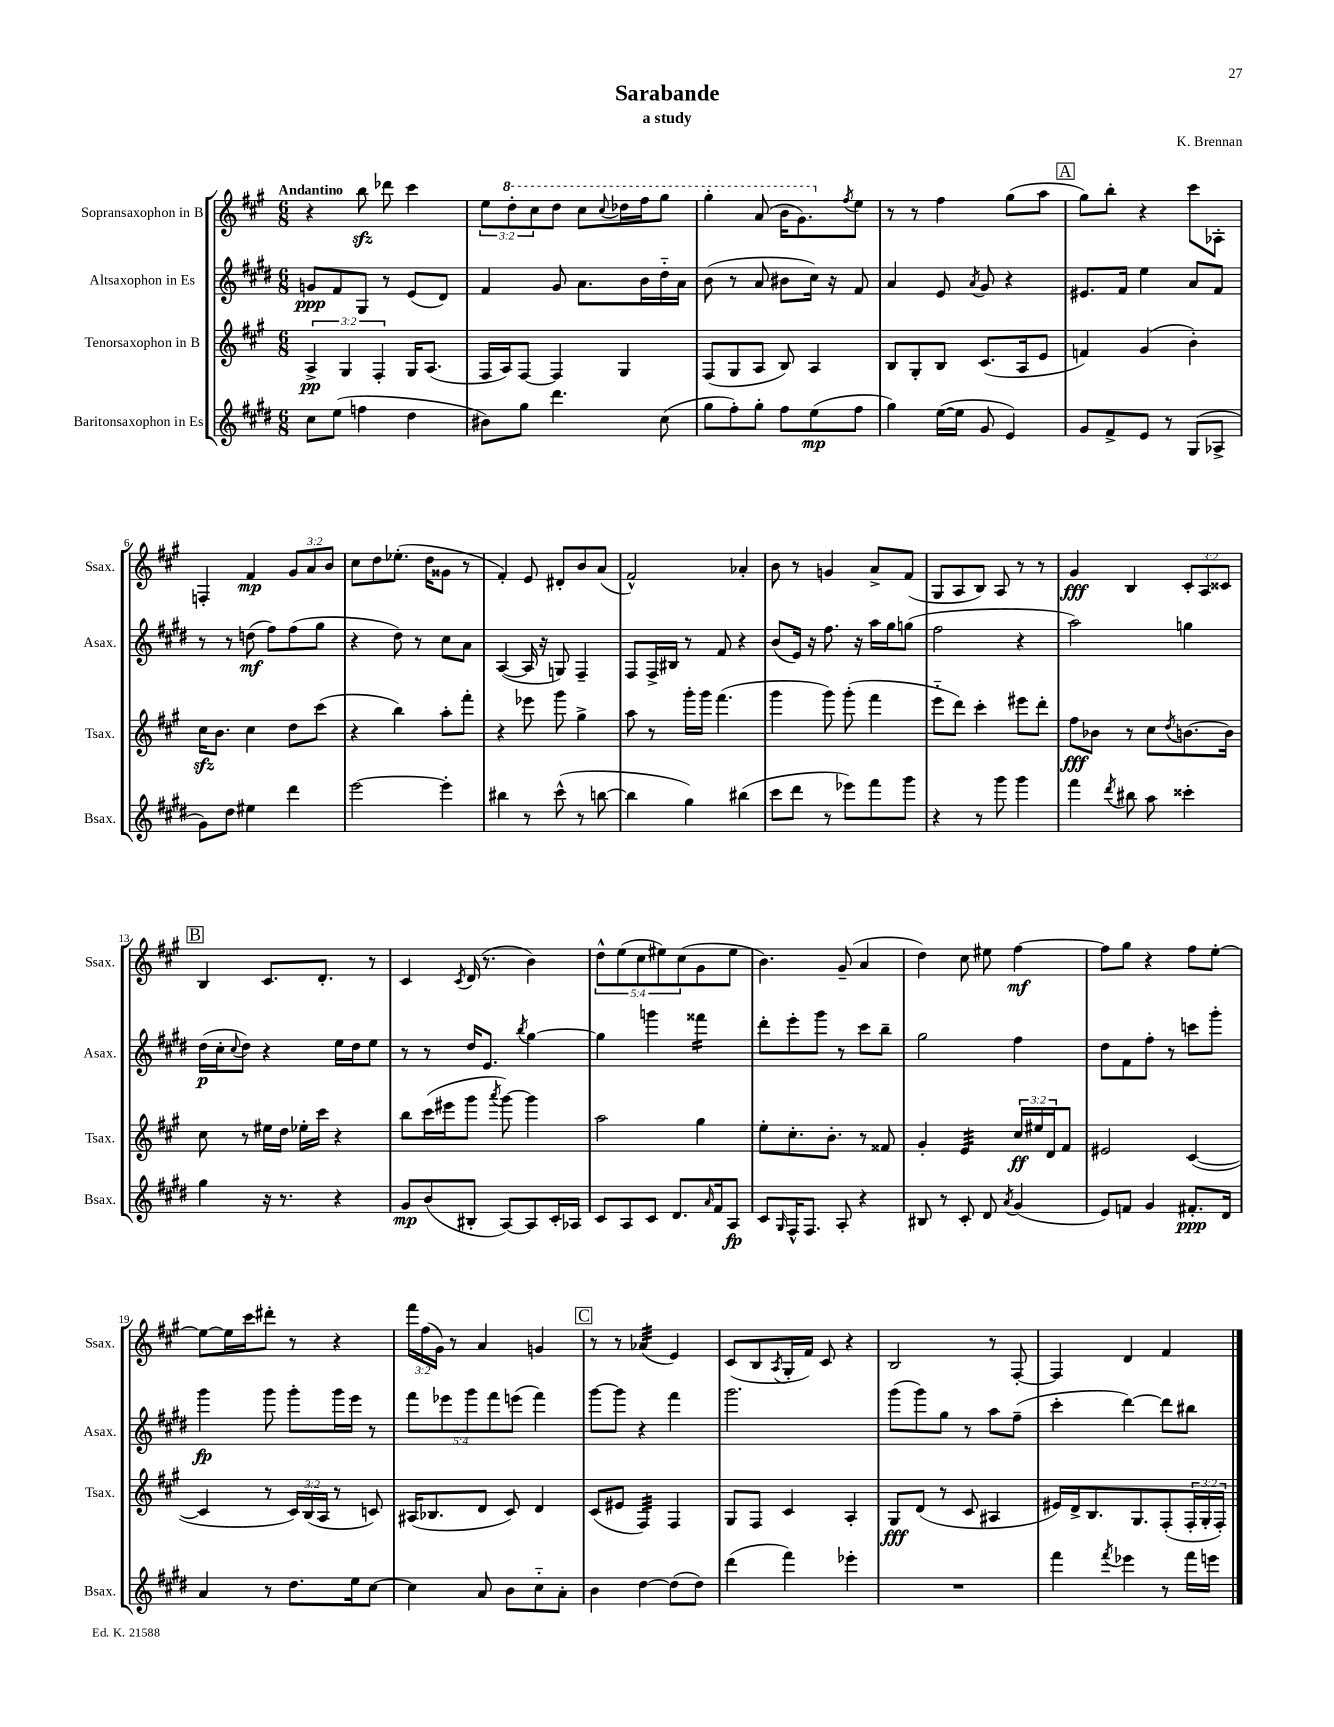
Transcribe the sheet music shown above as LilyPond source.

\header { title = "Sarabande" composer = "K. Brennan" subtitle = "a study" }
<<
\new StaffGroup <<
\new Staff = "s0" \with { instrumentName = "Sopransaxophon in B" shortInstrumentName = "Ssax." } {
    \clef treble \key a \major \numericTimeSignature \time 6/8 \override Staff.TupletNumber.text = #tuplet-number::calc-fraction-text \tempo "Andantino"
    r4 b''8\sfz des'''8 cis'''4 |
    \tuplet 3/2 { e''8 \ottava #1 d'''8-. cis'''8 } d'''8 cis'''8 \appoggiatura { cis'''8 } des'''16 fis'''16 gis'''8 |
    gis'''4-. a''8( b''16 gis''8.) \ottava #0 \acciaccatura { fis''8 } e''8 |
    r8 r8 fis''4 gis''8( a''8 |
    \mark \markup { \box "A" } gis''8) b''8-. r4 cis'''8 aes8-. |
    f4-. fis'4\mp \tuplet 3/2 { gis'8 a'8 b'8 } |
    cis''8 d''8 ees''8.-.( d''16 gisis'8 r8 |
    fis'4-.) e'8 dis'8-. b'8 a'8( |
    fis'2-^) aes'4-. |
    b'8 r8 g'4 a'8-> fis'8( |
    gis8 a8 b8) a8 r8 r8 |
    gis'4\fff b4 \tuplet 3/2 { cis'8-. a8 cisis'8 } |
    \mark \markup { \box "B" } b4 cis'8. d'8.-. r8 |
    cis'4 \acciaccatura { cis'8 } d'16( r8. b'4) |
    \tuplet 5/4 { d''8-^ e''8( cis''8 eis''8) cis''8( } gis'8 eis''8 |
    b'4.) gis'8--( a'4 |
    d''4) cis''8 eis''8 fis''4~\mf |
    fis''8 gis''8 r4 fis''8 e''8~-. |
    e''8~ e''16 cis'''16 dis'''8-. r8 r4 |
    \tuplet 3/2 { fis'''16 fis''16( gis'16) } r8 a'4 g'4 |
    \mark \markup { \box "C" } r8 r8 aes'4:32( e'4) |
    cis'8( b8 \acciaccatura { a8 } gis16-. fis'16) cis'8 r4 |
    b2 r8 fis8~-. |
    fis4 d'4 fis'4 \bar "|." |
}
\new Staff = "s1" \with { instrumentName = "Altsaxophon in Es" shortInstrumentName = "Asax." } {
    \clef treble \key e \major \numericTimeSignature \time 6/8 \override Staff.TupletNumber.text = #tuplet-number::calc-fraction-text
    g'8\ppp fis'8 gis8 r8 e'8( dis'8) |
    fis'4 gis'8 a'8. b'16 dis''16-_ a'16 |
    b'8( r8 a'8 bis'8 cis''16) r16 fis'8 |
    a'4 e'8 \acciaccatura { a'8 } gis'8 r4 |
    \mark \markup { \box "A" } eis'8. fis'16 e''4 a'8 fis'8 |
    r8 r8 d''8\mf( fis''8) fis''8( gis''8 |
    r4 dis''8) r8 cis''8 a'8 |
    a4~( a16 r16 g8) fis4-- |
    fis8 fis16-> bis16 r8 fis'8 r4 |
    b'8( e'16) r16 fis''8. r16 a''16 gis''16 g''8( |
    fis''2 r4 |
    a''2) g''4 |
    \mark \markup { \box "B" } dis''16\p( cis''16-. \appoggiatura { cis''8 } dis''8) r4 e''16 dis''16 e''8 |
    r8 r8 dis''16 e'8. \acciaccatura { b''8 } gis''4~ |
    gis''4 g'''4 fisis'''4:16 |
    dis'''8-. e'''8-. gis'''8 r8 cis'''8 b''8-- |
    gis''2 fis''4 |
    dis''8 fis'8 fis''8-. r8 c'''8 gis'''8-. |
    gis'''4\fp gis'''8 gis'''8-. gis'''16 e'''16 r8 |
    \tuplet 5/4 { fis'''8 ees'''8 gis'''8 fis'''8 e'''8( } fis'''4) |
    \mark \markup { \box "C" } gis'''8~ gis'''8 r4 fis'''4 |
    gis'''2. |
    gis'''8( gis'''8) gis''8 r8 a''8 fis''8--( |
    cis'''4-. dis'''4~) dis'''8 bis''8 \bar "|." |
}
\new Staff = "s2" \with { instrumentName = "Tenorsaxophon in B" shortInstrumentName = "Tsax." } {
    \clef treble \key a \major \numericTimeSignature \time 6/8 \override Staff.TupletNumber.text = #tuplet-number::calc-fraction-text
    \tuplet 3/2 { a4->\pp gis4 fis4-. } gis16 a8.( |
    fis16 a16) fis8~ fis4 gis4 |
    fis8( gis8 a8 b8) a4 |
    b8 gis8-. b8 cis'8.( a16 e'8 |
    \mark \markup { \box "A" } f'4) gis'4( b'4-.) |
    cis''16\sfz b'8. cis''4 d''8 cis'''8( |
    r4 b''4) a''8-. fis'''8-. |
    r4 ees'''8 gis'''8 gis''4-> |
    a''8 r8 gis'''16-. gis'''16 fis'''4.( |
    gis'''4 gis'''8) gis'''8-.( fis'''4 |
    e'''8-_ d'''8) cis'''4-. eis'''8 d'''8-. |
    fis''8\fff bes'8 r8 cis''8 \acciaccatura { d''8 } b'8.~ b'16 |
    \mark \markup { \box "B" } cis''8 r8 eis''16 d''16 ees''16-. cis'''16 r4 |
    b''8 cis'''16( eis'''16 gis'''8 \acciaccatura { a'''8 } gis'''8~) gis'''4 |
    a''2 gis''4 |
    e''8-. cis''8.-. b'8.-. r8 fisis'8 |
    gis'4-. e'4:32 \tuplet 3/2 { cis''16\ff eis''16 d'16 } fis'8 |
    eis'2 cis'4~( |
    cis'4 r8 \tuplet 3/2 { cis'16) b16( a16 } r8 c'8) |
    ais16( bes8. d'8 cis'8) d'4 |
    \mark \markup { \box "C" } cis'8( eis'8 fis4:32) fis4 |
    gis8 fis8 cis'4 a4-. |
    gis8\fff d'8( r8 cis'8 ais4 |
    eis'16) d'16-> b8. gis8. fis8-.( \tuplet 3/2 { fis16-. gis16-. fis16-.) } \bar "|." |
}
\new Staff = "s3" \with { instrumentName = "Baritonsaxophon in Es" shortInstrumentName = "Bsax." } {
    \clef treble \key e \major \numericTimeSignature \time 6/8
    cis''8 e''8( f''4 dis''4 |
    bis'8) gis''8 dis'''4. cis''8( |
    gis''8 fis''8-.) gis''8-. fis''8 e''8\mp( fis''8 |
    gis''4) e''16~( e''16 gis'8 e'4) |
    \mark \markup { \box "A" } gis'8 fis'8-> e'8 r8 gis8( aes8-> |
    gis'8) dis''8 eis''4 dis'''4 |
    e'''2~ e'''4-. |
    bis''4 r8 cis'''8-^( r8 b''8~ |
    b''4 gis''4) bis''4( |
    cis'''8 dis'''8 r8 ees'''8) fis'''8 gis'''8 |
    r4 r8 gis'''8 gis'''4 |
    fis'''4 \acciaccatura { dis'''8 } bis''8 a''8 cisis'''4-. |
    \mark \markup { \box "B" } gis''4 r16 r8. r4 |
    gis'8\mp b'8( bis8-. a8~) a8 cis'16-. aes16 |
    cis'8 a8 cis'8 dis'8. \grace { a'16 } fis'16 a8\fp |
    cis'8 \grace { gis16 } fis16-^ fis8. a8-. r4 |
    bis8 r8 cis'8-. dis'8 \acciaccatura { a'8 } gis'4( |
    e'8) f'8 gis'4 fis'8.-.\ppp dis'16 |
    a'4 r8 dis''8. e''16 cis''8~ |
    cis''4 a'8 b'8 cis''8-_ a'8-. |
    \mark \markup { \box "C" } b'4 dis''4~ dis''8( dis''8) |
    dis'''4( fis'''4) ees'''4-. |
    R2. |
    fis'''4 \acciaccatura { fis'''8 } ees'''4 r8 fis'''16 e'''16 \bar "|." |
}
>>
>>
